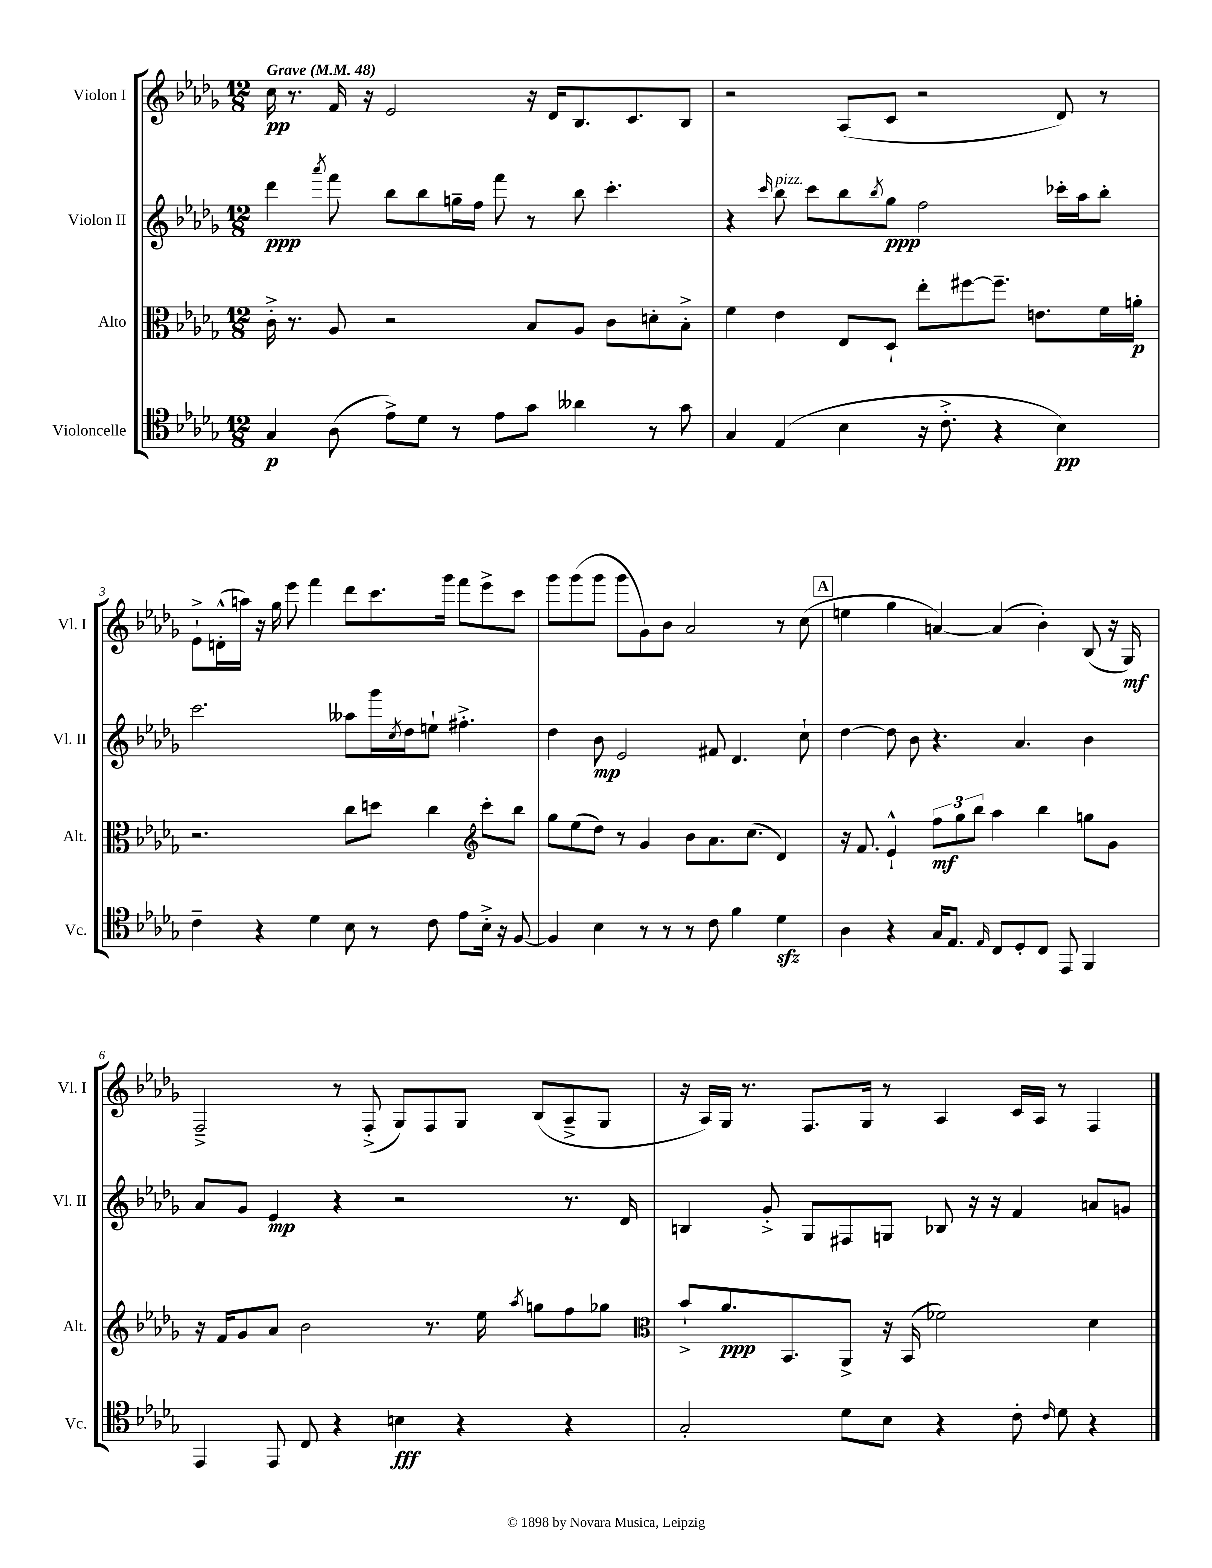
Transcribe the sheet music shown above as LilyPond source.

<<
\new StaffGroup <<
\new Staff = "s0" \with { instrumentName = "Violon I" shortInstrumentName = "Vl. I" } {
    \clef treble \key des \major \numericTimeSignature \time 12/8 \tempo "Grave" 4 = 48
    c''16\pp r8. f'16 r16 ees'2 r16 des'16 bes8. c'8. bes8 |
    r2 aes8( c'8 r2 des'8) r8 |
    ees'8-!-> d'16-.-^( a''16) r16 ges''16 ees'''8 f'''4 des'''8 c'''8. ges'''16 f'''8 ees'''8-> c'''8 |
    ges'''8 ges'''8( ges'''8 ges'''8 ges'8) bes'8 aes'2 r8 c''8( |
    \mark \markup { \box "A" } e''4 ges''4 a'4~) a'4( bes'4-.) bes8( r16 ges16\mf) |
    f2---> r8 f8-.->( ges8) f8 ges8 bes8( aes8---> ges8 |
    r16 aes16) ges16 r8. f8. ges16 r8 aes4 c'16 aes16 r8 f4 \bar "|." |
}
\new Staff = "s1" \with { instrumentName = "Violon II" shortInstrumentName = "Vl. II" } {
    \clef treble \key des \major \numericTimeSignature \time 12/8
    des'''4\ppp \acciaccatura { aes'''8 } f'''8 bes''8 bes''8 g''16-- f''16 f'''8 r8 bes''8 c'''4.-. |
    r4 \grace { c'''16 } bes''8^\markup { \italic "pizz." } c'''8 bes''8 \acciaccatura { bes''8 } ges''8\ppp f''2 ces'''16-. aes''16 bes''8-. |
    c'''2. aeses''8 ges'''16 \acciaccatura { c''8 } des''16 e''8-! fis''4.-.-> |
    des''4 bes'8\mp ees'2 fis'8 des'4. c''8-! |
    \mark \markup { \box "A" } des''4~ des''8 bes'8 r4. aes'4. bes'4 |
    aes'8 ges'8 ees'4\mp r4 r2 r8. des'16 |
    b4 ges'8-.-> ges8 fis8 g8 bes8 r16 r16 f'4 a'8 g'8 \bar "|." |
}
\new Staff = "s2" \with { instrumentName = "Alto" shortInstrumentName = "Alt." } {
    \clef alto \key des \major \numericTimeSignature \time 12/8
    c'16-.-> r8. aes8 r2 bes8 aes8 c'8 d'8-. bes8-.-> |
    f'4 ees'4 ees8 des8-! ees''8-. fis''8~ fis''8.-- e'8. f'16 a'16-.\p |
    r2. c''8 d''8 c''4 \clef treble c'''8-. bes''8 |
    ges''8 ees''8( des''8) r8 ges'4 bes'8 aes'8. c''8.( des'4) |
    \mark \markup { \box "A" } r16 f'8. ees'4-!-^ \tuplet 3/2 { f''8\mf ges''8 bes''8 } aes''4 bes''4 g''8 ges'8 |
    r16 f'16 ges'8 aes'8 bes'2 r8. ees''16 \acciaccatura { aes''8 } g''8 f''8 ges''8 |
    \clef alto bes'8-!-> aes'8.\ppp bes,8. aes,8-> r16 bes,16( fes'2) des'4 \bar "|." |
}
\new Staff = "s3" \with { instrumentName = "Violoncelle" shortInstrumentName = "Vc." } {
    \clef tenor \key des \major \numericTimeSignature \time 12/8
    ges4\p aes8( ees'8->) des'8 r8 ees'8 ges'8 aeses'4 r8 ges'8 |
    ges4 ees4( bes4 r16 c'8.-.-> r4 bes4\pp) |
    c'4-- r4 des'4 bes8 r8 c'8 ees'8 bes16-.-> r16 f8~ |
    f4 bes4 r8 r8 r8 c'8 f'4 des'4\sfz |
    \mark \markup { \box "A" } aes4 r4 ges16 ees8. \grace { ees16 } c8 des8-. c8 ees,8 f,4 |
    ees,4 ees,8 c8 r4 b4\fff r4 r4 |
    ges2-. des'8 bes8 r4 c'8-. \grace { c'16 } des'8 r4 \bar "|." |
}
>>
>>
